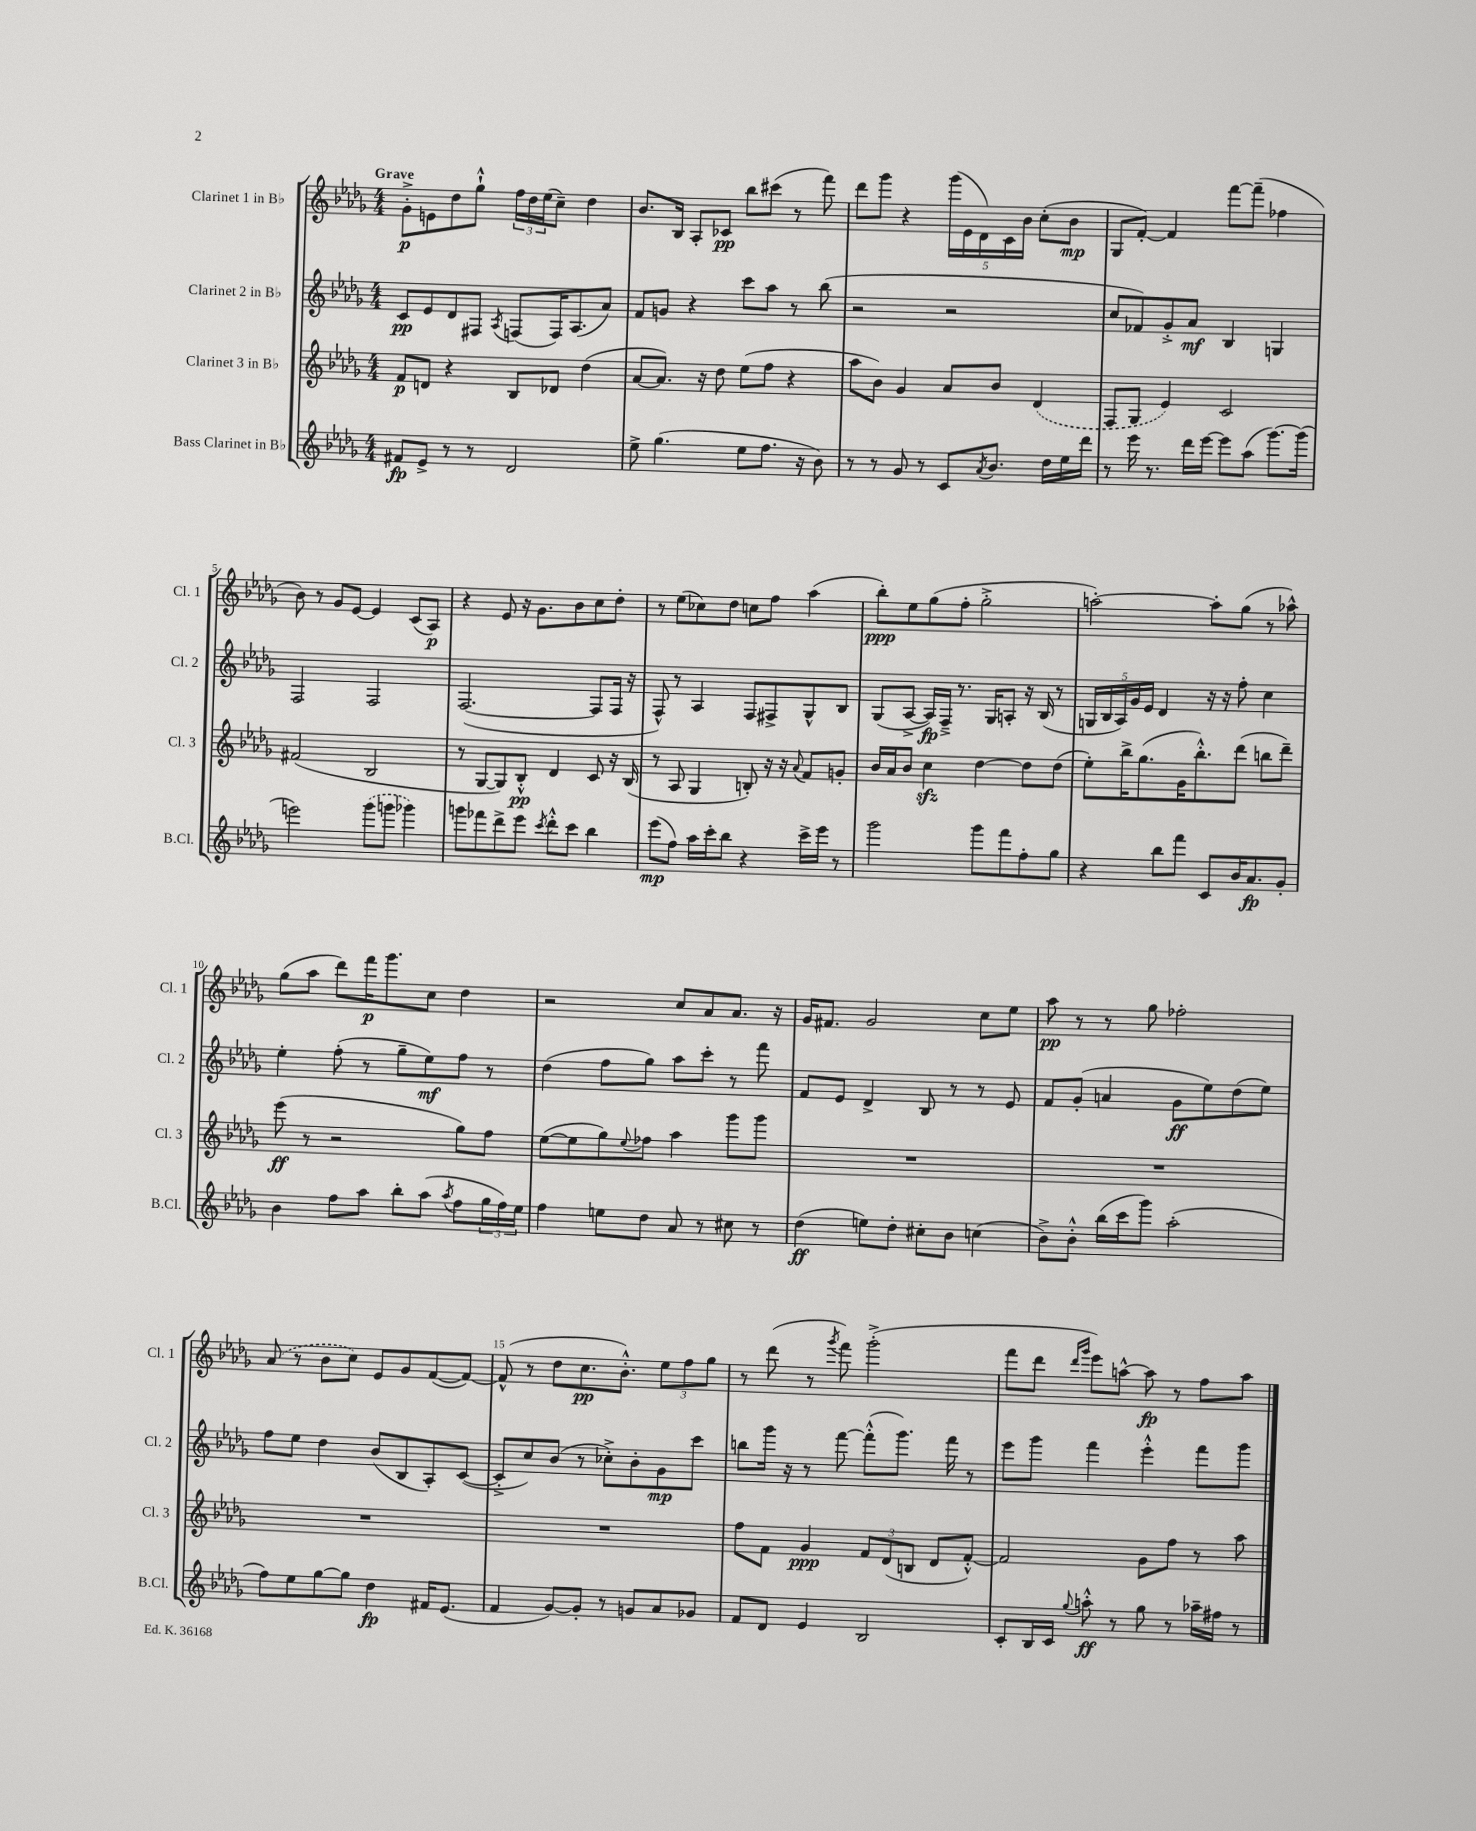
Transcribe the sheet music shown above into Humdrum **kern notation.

**kern	**dynam	**kern	**dynam	**kern	**dynam	**kern	**dynam
*part4	*part4	*part3	*part3	*part2	*part2	*part1	*part1
*staff4	*staff4	*staff3	*staff3	*staff2	*staff2	*staff1	*staff1
*I"Bass Clarinet in B♭	*	*I"Clarinet 3 in B♭	*	*I"Clarinet 2 in B♭	*	*I"Clarinet 1 in B♭	*
*I'B.Cl.	*	*I'Cl. 3	*	*I'Cl. 2	*	*I'Cl. 1	*
*clefG2	*	*clefG2	*	*clefG2	*	*clefG2	*
*k[b-e-a-d-g-]	*	*k[b-e-a-d-g-]	*	*k[b-e-a-d-g-]	*	*k[b-e-a-d-g-]	*
*M4/4	*	*M4/4	*	*M4/4	*	*M4/4	*
=1	=1	=1	=1	=1	=1	=1	=1
!	!	!	!	!	!	!LO:TX:a:B:t=Grave	!
8f#X/L	fp	8f/L	p	8c/L	pp	8g-'^\L	p
8e-^/J	.	8dn/J	.	8e-/	.	8en\	.
8r	.	4r	.	8d-/	.	8dd-\	.
8r	.	.	.	8F#X/J	.	8gg-`^^\J	.
.	.	.	.	8qA-/	.	.	.
2d-/	.	8B-/L	.	(8Fn/L	.	24ff\LL	.
.	.	.	.	.	.	24dd-\	.
.	.	.	.	.	.	(24ee-\J	.
.	.	8d-X/J	.	16F/K)	.	8cc~\J)	.
.	.	.	.	(8.A-/	.	.	.
.	.	(4dd-\	.	.	.	4dd-\	.
.	.	.	.	8a-/J)	.	.	.
=2	=2	=2	=2	=2	=2	=2	=2
8ee-^\	.	[8a-/L	.	8f/L	.	8.b-/L	.
(4.gg-\	.	8.a-/J])	.	8gn/J	.	.	.
.	.	.	.	.	.	16B-/Jk	.
.	.	.	.	4r	.	8A-'/L	.
.	.	16r	.	.	.	.	.
.	.	8dd-\	.	.	.	8c-X/J	pp
8ee-\L	.	(8ee-\L	.	8ccc\L	.	8bb-\L	.
8.ff\J	.	8ff\J	.	8aa-\J	.	(8ccc#X\J	.
.	.	4r	.	8r	.	8r	.
16r	.	.	.	.	.	.	.
8b-\)	.	.	.	(8bb-\	.	8fff\)	.
=3	=3	=3	=3	=3	=3	=3	=3
8r	.	8aa-\L	.	2r	.	8ddd-\L	.
8r	.	8b-\J)	.	.	.	8ggg-\J	.
8g-/	.	4g-/	.	.	.	4r	.
8r	.	.	.	.	.	.	.
8c/L	.	8a-/L	.	2r	.	(20ggg-\LL	.
.	.	.	.	.	.	20e-\	.
.	.	.	.	.	.	20d-\)	.
8qa-/	.	.	.	.	.	.	.
8.b-/J	.	8b-/J	.	.	.	.	.
.	.	.	.	.	.	20c\	.
.	.	.	.	.	.	20b-\JJ	.
.	.	(4d-/	.	.	.	(8cc'\L	.
16dd-\LL	.	.	.	.	.	.	.
16ee-\	.	.	.	.	.	8b-\J	mp
16ddd-\JJ	.	.	.	.	.	.	.
=4	=4	=4	=4	=4	=4	=4	=4
8r	.	8F/L	.	8cc/L	.	8G-/L	.
16eee-\	.	8G-/J	.	8f-X/)	.	[8f'/J)	.
8.r	.	.	.	.	.	.	.
.	.	4e-/)	.	8g-'^/	.	4f/]	.
16ddd-\LL	.	.	.	8a-/J	mf	.	.
[16eee-\JJ	.	.	.	.	.	.	.
8eee-\L]	.	2c/	.	4B-/	.	[8fff\L	.
(8aa-\J	.	.	.	.	.	(8fff~\J]	.
[8.ggg-\L)	.	.	.	4Gn/	.	4ff-X\	.
(16ggg-\Jk]	.	.	.	.	.	.	.
!!LO:LB:g=z
=5	=5	=5	=5	=5	=5	=5	=5
2eeen\)	.	(2f#X/	.	2F/	.	8b-\)	.
.	.	.	.	.	.	8r	.
.	.	.	.	.	.	8g-/L	.
.	.	.	.	.	.	[8e-/J	.
(8ggg-\L	.	2B-/	.	2F/	.	4e-/]	.
8gggn\J	.	.	.	.	.	.	.
4ggg-X\)	.	.	.	.	.	(8c/L	.
.	.	.	.	.	.	8A-/J)	p
=6	=6	=6	=6	=6	=6	=6	=6
8gggn\L	.	8r	.	([2.F/	.	4r	.
8fff-X\	.	[8G-/L	.	.	.	.	.
8ddd-^\	.	8G-/])	.	.	.	8e-/	.
8eee-\J	.	8B-'^^/J	pp	.	.	16r	.
.	.	.	.	.	.	8.g-\L	.
8qccc/	.	.	.	.	.	.	.
8ddd-'^^\L	.	4d-/	.	.	.	.	.
8ccc\J	.	.	.	.	.	8b-\	.
4bb-\	.	8c/	.	8F/L]	.	8cc\	.
.	.	16r	.	16F/Jk	.	8dd-'\J	.
.	.	(16B-/	.	16r	.	.	.
=7	=7	=7	=7	=7	=7	=7	=7
(8eee-\L	mp	8r	.	8F^^/)	.	8r	.
8ff\J)	.	8A-/	.	8r	.	(8ee-\L	.
16aa-\LL	.	4G-/	.	4A-/	.	8cc-X\)	.
16ccc'\J	.	.	.	.	.	.	.
8bb-\J	.	.	.	.	.	8dd-\J	.
4r	.	8Bn'/)	.	8F/L	.	8ccn\L	.
.	.	16r	.	8F#X^/	.	8ff\J	.
.	.	16r	.	.	.	.	.
.	.	8qqa-/	.	.	.	.	.
16ccc^\LL	.	8f/L	.	8G-^^/	.	(4aa-\	.
16eee-\JJ	.	.	.	.	.	.	.
8r	.	8gn'/J	.	8B-/J	.	.	.
=8	=8	=8	=8	=8	=8	=8	=8
2ggg-\	.	16b-/LL	.	(8G-/L	.	8bb-'\L)	ppp
.	.	16a-/J	.	.	.	.	.
.	.	8b-/J	.	[8A-^/J	.	8ee-\	.
.	.	4cczz\	.	16A-/LL])	fp	(8gg-\	.
.	.	.	.	16F~^/JJ	.	.	.
.	.	.	.	8.r	.	8ff'\J	.
8ggg-\L	.	[4dd-\	.	.	.	2gg-'^\	.
.	.	.	.	16G-/KL	.	.	.
8fff\	.	.	.	8An'/J	.	.	.
8ff'\	.	8dd-\L]	.	16r	.	.	.
.	.	.	.	(16B-/	.	.	.
8gg-\J	.	(8dd-\J	.	8r	.	.	.
=9	=9	=9	=9	=9	=9	=9	=9
4r	.	8ee-'\L)	.	20Gn/LL	.	[2aan'\)	.
.	.	.	.	20B-/	.	.	.
.	.	.	.	20A-/)	.	.	.
.	.	16bb-^\K	.	.	.	.	.
.	.	.	.	20g-/	.	.	.
.	.	(8.gg-\	.	.	.	.	.
.	.	.	.	20e-/JJ	.	.	.
8bb-\L	.	.	.	4d-/	.	.	.
8fff\J	.	16g-\K	.	.	.	.	.
.	.	8.bb-'^^\)	.	.	.	.	.
8c/L	.	.	.	16r	.	8aa'\L]	.
.	.	.	.	16r	.	.	.
16b-/K	.	(8ddd-\J	.	8ff'\	.	(8gg-\J	.
8.a-/	fp	.	.	.	.	.	.
.	.	8bbn\L	.	4cc\	.	8r	.
8g-'/J	.	8ddd-~\J)	.	.	.	8aa-X^^\)	.
!!LO:LB:g=z
=10	=10	=10	=10	=10	=10	=10	=10
4b-\	.	(8eee-\	ff	4ee-'\	.	(8gg-\L	.
.	.	8r	.	.	.	8aa-\J	.
8ff\L	.	2r	.	(8ff'\	.	8ddd-\L)	.
8aa-\J	.	.	.	8r	.	16fff\K	p
.	.	.	.	.	.	8.ggg-\	.
8bb-'\L	.	.	.	8gg-~\L	.	.	.
(8aa-\J	.	.	.	8ee-\)	mf	8cc\J	.
8qaa-/	.	.	.	.	.	.	.
8ff\L	.	8gg-\L)	.	8ff\J	.	4dd-\	.
24gg-\L	.	8ff\J	.	8r	.	.	.
24ff\)	.	.	.	.	.	.	.
24ee-\JJ	.	.	.	.	.	.	.
=11	=11	=11	=11	=11	=11	=11	=11
4ff\	.	([8ee-\L	.	(4dd-\	.	2r	.
.	.	8ee-\]	.	.	.	.	.
8een\L	.	8gg-\)	.	8ff\L	.	.	.
.	.	8qqee-/	.	.	.	.	.
8dd-\J	.	8ff-X\J	.	8gg-\J)	.	.	.
8a-/	.	4aa-\	.	8aa-\L	.	8cc/L	.
8r	.	.	.	8ccc'\J	.	8a-/	.
8cc#X\	.	8ggg-\L	.	8r	.	8.a-/J	.
8r	.	8ggg-\J	.	8fff\	.	.	.
.	.	.	.	.	.	16r	.
=12	=12	=12	=12	=12	=12	=12	=12
(4dd-\	ff	1r	.	8f/L	.	16g-/KL	.
.	.	.	.	.	.	8.f#X/J	.
.	.	.	.	8e-/J	.	.	.
8een\L)	.	.	.	4d-^/	.	2g-/	.
8dd-'\J	.	.	.	.	.	.	.
8cc#X'\L	.	.	.	8B-/	.	.	.
8b-\J	.	.	.	8r	.	.	.
(4ccn\	.	.	.	8r	.	8cc\L	.
.	.	.	.	8e-/	.	8ee-\J	.
=13	=13	=13	=13	=13	=13	=13	=13
8b-^\L)	.	1r	.	8f/L	.	8aa-\	pp
8b-'^^\J	.	.	.	(8g-'/J	.	8r	.
(16bb-\LL	.	.	.	4an/	.	8r	.
16ccc\J	.	.	.	.	.	.	.
8ggg-\J)	.	.	.	.	.	8gg-\	.
(2aa-'\	.	.	.	8g-\L	ff	2ff-X'\	.
.	.	.	.	8ee-\)	.	.	.
.	.	.	.	(8dd-\	.	.	.
.	.	.	.	8ee-\J)	.	.	.
!!LO:LB:g=z
=14	=14	=14	=14	=14	=14	=14	=14
8ff\L)	.	1r	.	8ff\L	.	(8a-/	.
8ee-\	.	.	.	8ee-\J	.	8r	.
[8gg-\	.	.	.	4dd-\	.	8b-\L	.
8gg-\J]	.	.	.	.	.	8cc\J)	.
4dd-\	fp	.	.	(8b-/L	.	8e-/L	.
.	.	.	.	8B-/	.	8g-/	.
16f#X/KL	.	.	.	8A-'/)	.	([8f/	.
(8.e-/J	.	.	.	.	.	.	.
.	.	.	.	([8c/J	.	8f/J_)	.
=15	=15	=15	=15	=15	=15	=15	=15
4f/	.	1r	.	8c'^/L]	.	(8f^^/]	.
.	.	.	.	8cc/)	.	8r	.
[8g-/L)	.	.	.	(8b-/J	.	8dd-\L	.
8g-'/J]	.	.	.	8r	.	8.cc\	pp
8r	.	.	.	8cc-X'^\L)	.	.	.
.	.	.	.	.	.	8.b-'^^\J)	.
8gn/L	.	.	.	8b-'\	.	.	.
8a-/	.	.	.	8g-\	mp	12ee-\L	.
.	.	.	.	.	.	12ff\	.
8g-X/J	.	.	.	8ccc\J	.	.	.
.	.	.	.	.	.	12gg-\J	.
=16	=16	=16	=16	=16	=16	=16	=16
8f/L	.	8ff\L	.	8bbn\L	.	8r	.
8d-/J	.	8f\J	.	16ggg-\Jk	.	(8ddd-\	.
.	.	.	.	16r	.	.	.
4e-/	.	4g-/	ppp	8r	.	8r	.
.	.	.	.	.	.	8qggg-/	.
.	.	.	.	[8fff\	.	8fff\)	.
2B-/	.	12f/L	.	(8fff'^^\L]	.	(2ggg-'^\	.
.	.	(12d-/	.	.	.	.	.
.	.	.	.	8.ggg-\J)	.	.	.
.	.	12Bn/J	.	.	.	.	.
.	.	8d-/L	.	.	.	.	.
.	.	.	.	16fff\	.	.	.
.	.	[8f'^^/J)	.	8r	.	.	.
=17	=17	=17	=17	=17	=17	=17	=17
8c'/L	.	2f/]	.	8eee-\L	.	8fff\L	.
16B-/L	.	.	.	8ggg-\J	.	8ddd-\J	.
16c/JJ	.	.	.	.	.	.	.
.	.	.	.	.	.	16qqddd-/LL	.
8qqgg-/	.	.	.	.	.	16qqggg-/JJ	.
8aan'^^\	ff	.	.	4fff\	.	8eee-\L)	.
8r	.	.	.	.	.	[8aan^^\J	.
8gg-\	.	8g-\L	.	4eee-'^^\	.	8aa\]	fp
8r	.	8ff\J	.	.	.	8r	.
16aa-X~\LL	.	8r	.	8fff\L	.	8ff\L	.
16ff#X\JJ	.	.	.	.	.	.	.
8r	.	8aa-\	.	8ggg-\J	.	8aa\J	.
==	==	==	==	==	==	==	==
*-	*-	*-	*-	*-	*-	*-	*-
